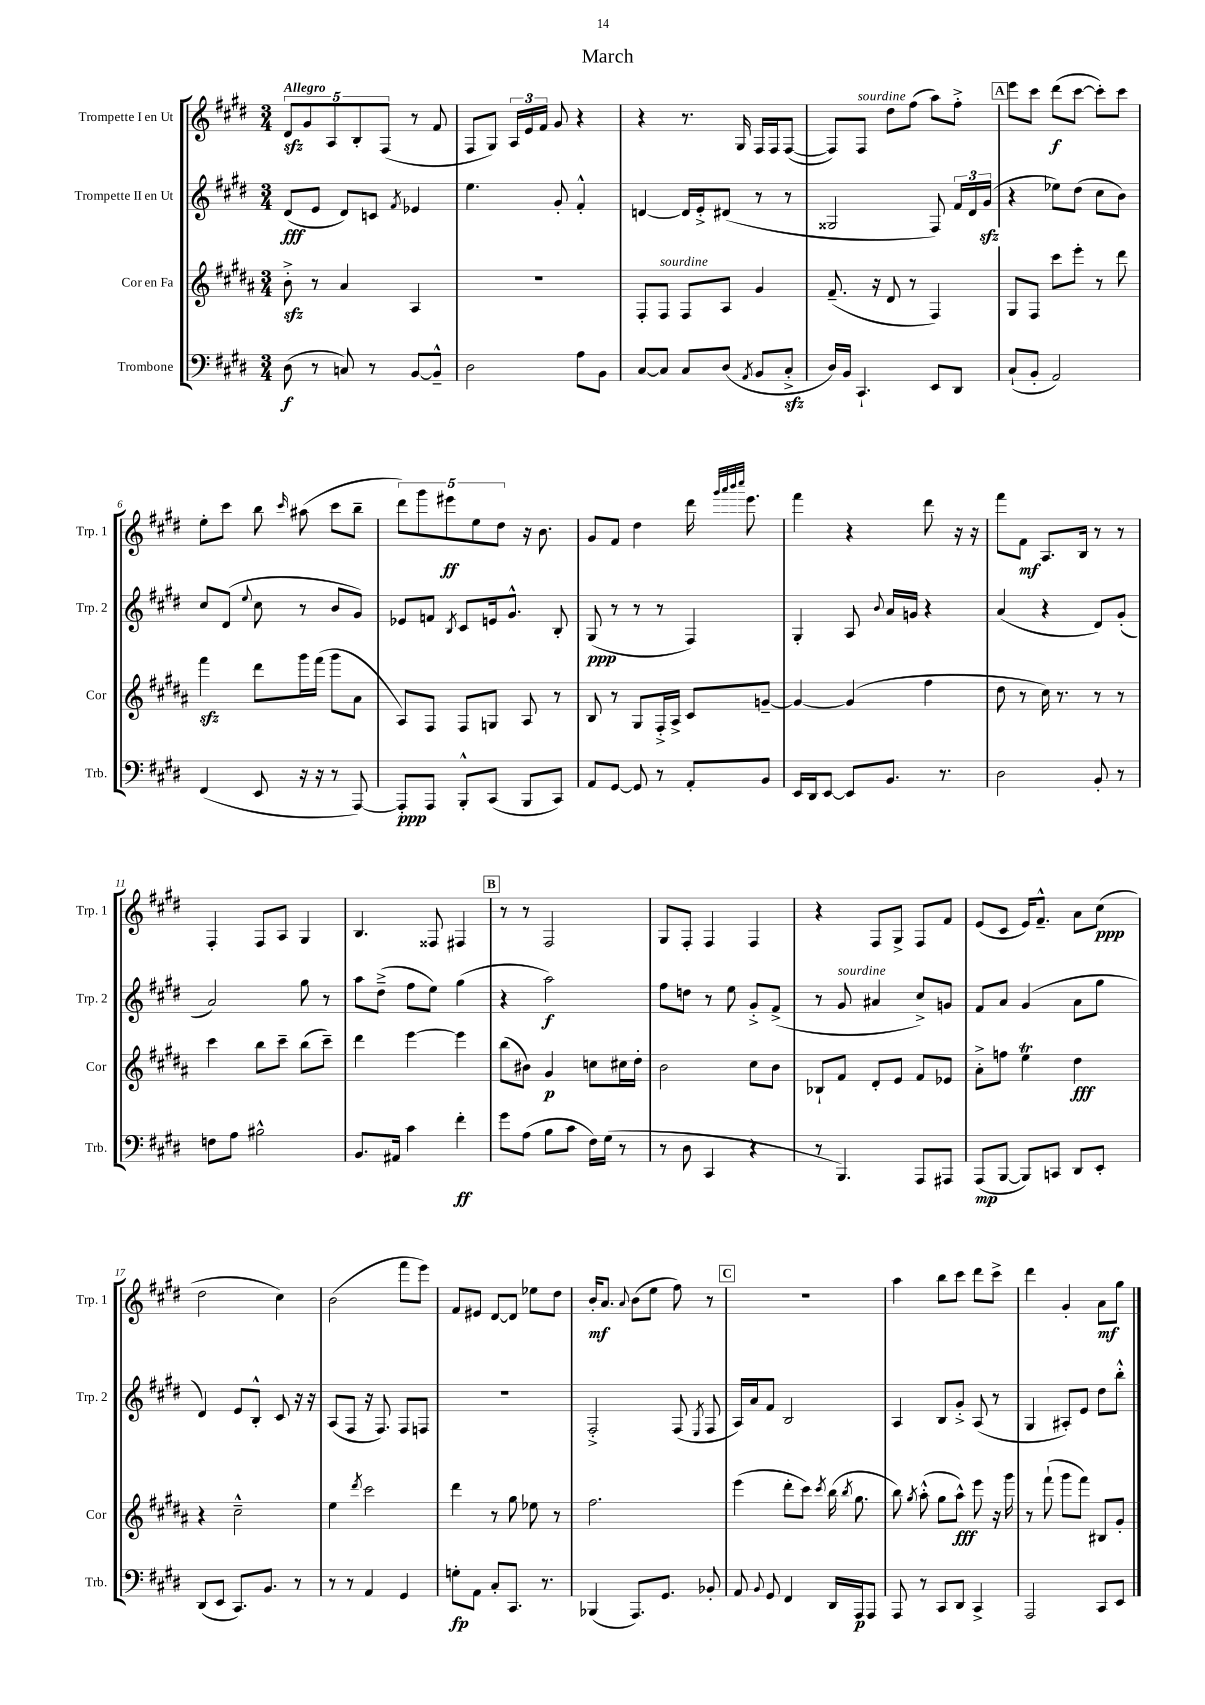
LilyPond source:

\header { title = "March" }
<<
\new StaffGroup <<
\new Staff = "s0" \with { instrumentName = "Trompette I en Ut" shortInstrumentName = "Trp. 1" } {
    \clef treble \key e \major \numericTimeSignature \time 3/4 \tempo "Allegro"
    \autoBeamOff \tuplet 5/4 { dis'8[\sfz gis'8 a8 b8-. fis8]( } r8 fis'8 |
    fis8[ gis8]) \tuplet 3/2 { a16[ e'16 fis'16] } gis'8 r4 |
    r4 r8. gis16 fis16[ fis16 fis8]~( |
    fis8[) fis8]^\markup { \italic "sourdine" } dis''8[ fis''8]( a''8[) fis''8]-.-> |
    \mark \markup { \box "A" } e'''8[ cis'''8] dis'''8[\f( cis'''8]~ cis'''8[-.) cis'''8] |
    e''8[-. cis'''8] b''8 \grace { cis'''16 } ais''8( cis'''8[ b''8]-- |
    \tuplet 5/4 { dis'''8[) gis'''8 eis'''8\ff e''8 dis''8] } r16 b'8. |
    gis'8[ fis'8] dis''4 dis'''16 \grace { gis'''32[ a'''32 b'''32 cis''''32] } e'''8. |
    fis'''4 r4 dis'''8 r16 r16 |
    fis'''8[ fis'8]\mf a8.[ b16] r8 r8 |
    fis4-. fis8[ a8] gis4 |
    b4. fisis8 fis4 |
    \mark \markup { \box "B" } r8 r8 fis2 |
    gis8[ fis8]-. fis4 fis4 |
    r4 fis8[ gis8]-> fis8[ fis'8] |
    e'8[( cis'8] e'16[) fis'8.]---^ a'8[ cis''8]\ppp( |
    dis''2 cis''4) |
    b'2( fis'''8[ e'''8]) |
    fis'8[ eis'8] dis'8[~ dis'8] ees''8[ dis''8] |
    b'16[-.\mf a'8.] \appoggiatura { a'8 } b'8[( e''8] fis''8) r8 |
    \mark \markup { \box "C" } R2. |
    a''4 b''8[ cis'''8] dis'''8[ cis'''8]-> |
    dis'''4 gis'4-. a'8[\mf gis''8] \bar "|." |
}
\new Staff = "s1" \with { instrumentName = "Trompette II en Ut" shortInstrumentName = "Trp. 2" } {
    \clef treble \key e \major \numericTimeSignature \time 3/4
    \autoBeamOff dis'8[\fff( e'8] dis'8[) c'8] \acciaccatura { fis'8 } ees'4 |
    e''4. gis'8-. fis'4-.-^ |
    d'4~ d'16[ e'16-.-> dis'8]( r8 r8 |
    gisis2 fis8) \tuplet 3/2 { fis'16[ dis'16 gis'16]\sfz( } |
    \mark \markup { \box "A" } r4 ees''8[) dis''8]( cis''8[ b'8]) |
    cis''8[ dis'8]( \appoggiatura { e''8 } cis''8 r8 b'8[ gis'8]) |
    ees'8[ f'8] \acciaccatura { b8 } cis'8[ e'16 gis'8.]-^ b8-. |
    gis8\ppp( r8 r8 r8 fis4) |
    gis4-. a8 \appoggiatura { b'8 } a'16[ g'16] r4 |
    a'4( r4 dis'8[) gis'8]-.( |
    a'2) gis''8 r8 |
    a''8[ dis''8]--->( fis''8[ e''8]) gis''4( |
    \mark \markup { \box "B" } r4 a''2\f) |
    fis''8[ d''8] r8 e''8 gis'8[-.-> fis'8]->( |
    r8 gis'8^\markup { \italic "sourdine" } ais'4 cis''8[->) g'8] |
    fis'8[ a'8] gis'4( a'8[ gis''8] |
    dis'4) e'8[ b8]-.-^ cis'8 r16 r16 |
    a8[( fis8] r16 fis8.) fis8[ f8] |
    R2. |
    fis2-.-> fis8( \acciaccatura { e8 } fis8 |
    \mark \markup { \box "C" } a16[) a'16 fis'8] b2 |
    a4 b8[ gis'8]-.-> a8( r8 |
    gis4 ais8[-.) e'8] dis''8[ b''8]-.-^ \bar "|." |
}
\new Staff = "s2" \with { instrumentName = "Cor en Fa" shortInstrumentName = "Cor" } {
    \clef treble \key b \major \numericTimeSignature \time 3/4
    \autoBeamOff b'8-.->\sfz r8 ais'4 ais4 |
    R2. |
    fis8[-. fis8]^\markup { \italic "sourdine" } fis8[ ais8] gis'4 |
    fis'8.--( r16 dis'8 r8 fis4) |
    \mark \markup { \box "A" } gis8[ fis8] cis'''8[ e'''8]-. r8 dis'''8 |
    fis'''4\sfz dis'''8[ gis'''16 fis'''16]( gis'''8[ ais'8] |
    ais8[) fis8] fis8[ g8] ais8 r8 |
    b8 r8 gis8[ fis16-.-> ais16]-> cis'8[ g'8]~-- |
    g'4~ g'4( fis''4 |
    dis''8 r8 cis''16) r8. r8 r8 |
    cis'''4 b''8[ cis'''8]-- b''8[( cis'''8]--) |
    dis'''4 e'''4~ e'''4 |
    \mark \markup { \box "B" } b''8[( bis'8]) gis'4\p c''8[ cis''16 dis''16]-. |
    b'2 cis''8[ b'8] |
    bes8[-! fis'8] dis'8[-. e'8] fis'8[ ees'8] |
    ais'8[-.-> f''8] e''4\trill dis''4\fff |
    r4 cis''2---^ |
    e''4 \acciaccatura { dis'''8 } cis'''2 |
    dis'''4 r8 gis''8 ees''8 r8 |
    fis''2. |
    \mark \markup { \box "C" } e'''4( dis'''8[-. cis'''8]) \acciaccatura { cis'''8 } b''16( \acciaccatura { b''8 } gis''8. |
    b''8) \acciaccatura { gis''8 } ais''8-.-^( gis''8[ ais''8]-^\fff) e'''8 r16 gis'''16 |
    r8 fis'''8-!( gis'''8[ fis'''8]) bis8[ gis'8]-. \bar "|." |
}
\new Staff = "s3" \with { instrumentName = "Trombone" shortInstrumentName = "Trb." } {
    \clef bass \key e \major \numericTimeSignature \time 3/4
    \autoBeamOff dis8\f( r8 c8) r8 b,8[~ b,8]---^ |
    dis2 a8[ b,8] |
    cis8[~ cis8] cis8[ dis8]( \acciaccatura { a,8 } b,8[ cis8]-.->\sfz |
    dis16[) b,16] cis,4.-! e,8[ dis,8] |
    \mark \markup { \box "A" } cis8[-!( b,8]-. a,2) |
    fis,4( e,8 r16 r16 r8 a,,8~) |
    a,,8[-.\ppp a,,8] b,,8[-.-^ cis,8]( b,,8[ cis,8]) |
    a,8[ gis,8]~ gis,8 r8 a,8[-. b,8] |
    e,16[ dis,16 e,8]~ e,8[ b,8.] r8. |
    dis2 b,8-. r8 |
    f8[ a8] bis2-^ |
    b,8.[ ais,16] cis'4 fis'4-.\ff |
    \mark \markup { \box "B" } gis'8[ a8]( b8[ cis'8] fis16[) gis16]( r8 |
    r8 dis8 cis,4 r4 |
    r8 b,,4.) a,,8[ ais,,8] |
    a,,8[\mp( b,,8]~ b,,8[) c,8] dis,8[ e,8]-. |
    dis,8[( e,8] cis,8.[) b,8.] r8 |
    r8 r8 a,4 gis,4 |
    g8[-.\fp a,8] cis8[-. cis,8.] r8. |
    bes,,4( a,,8.[) gis,8.] bes,8-. |
    \mark \markup { \box "C" } a,8 \appoggiatura { b,8 } gis,8 fis,4 dis,16[ a,,16\p a,,8] |
    a,,8 r8 cis,8[ dis,8] cis,4-> |
    a,,2 cis,8[ e,8] \bar "|." |
}
>>
>>
